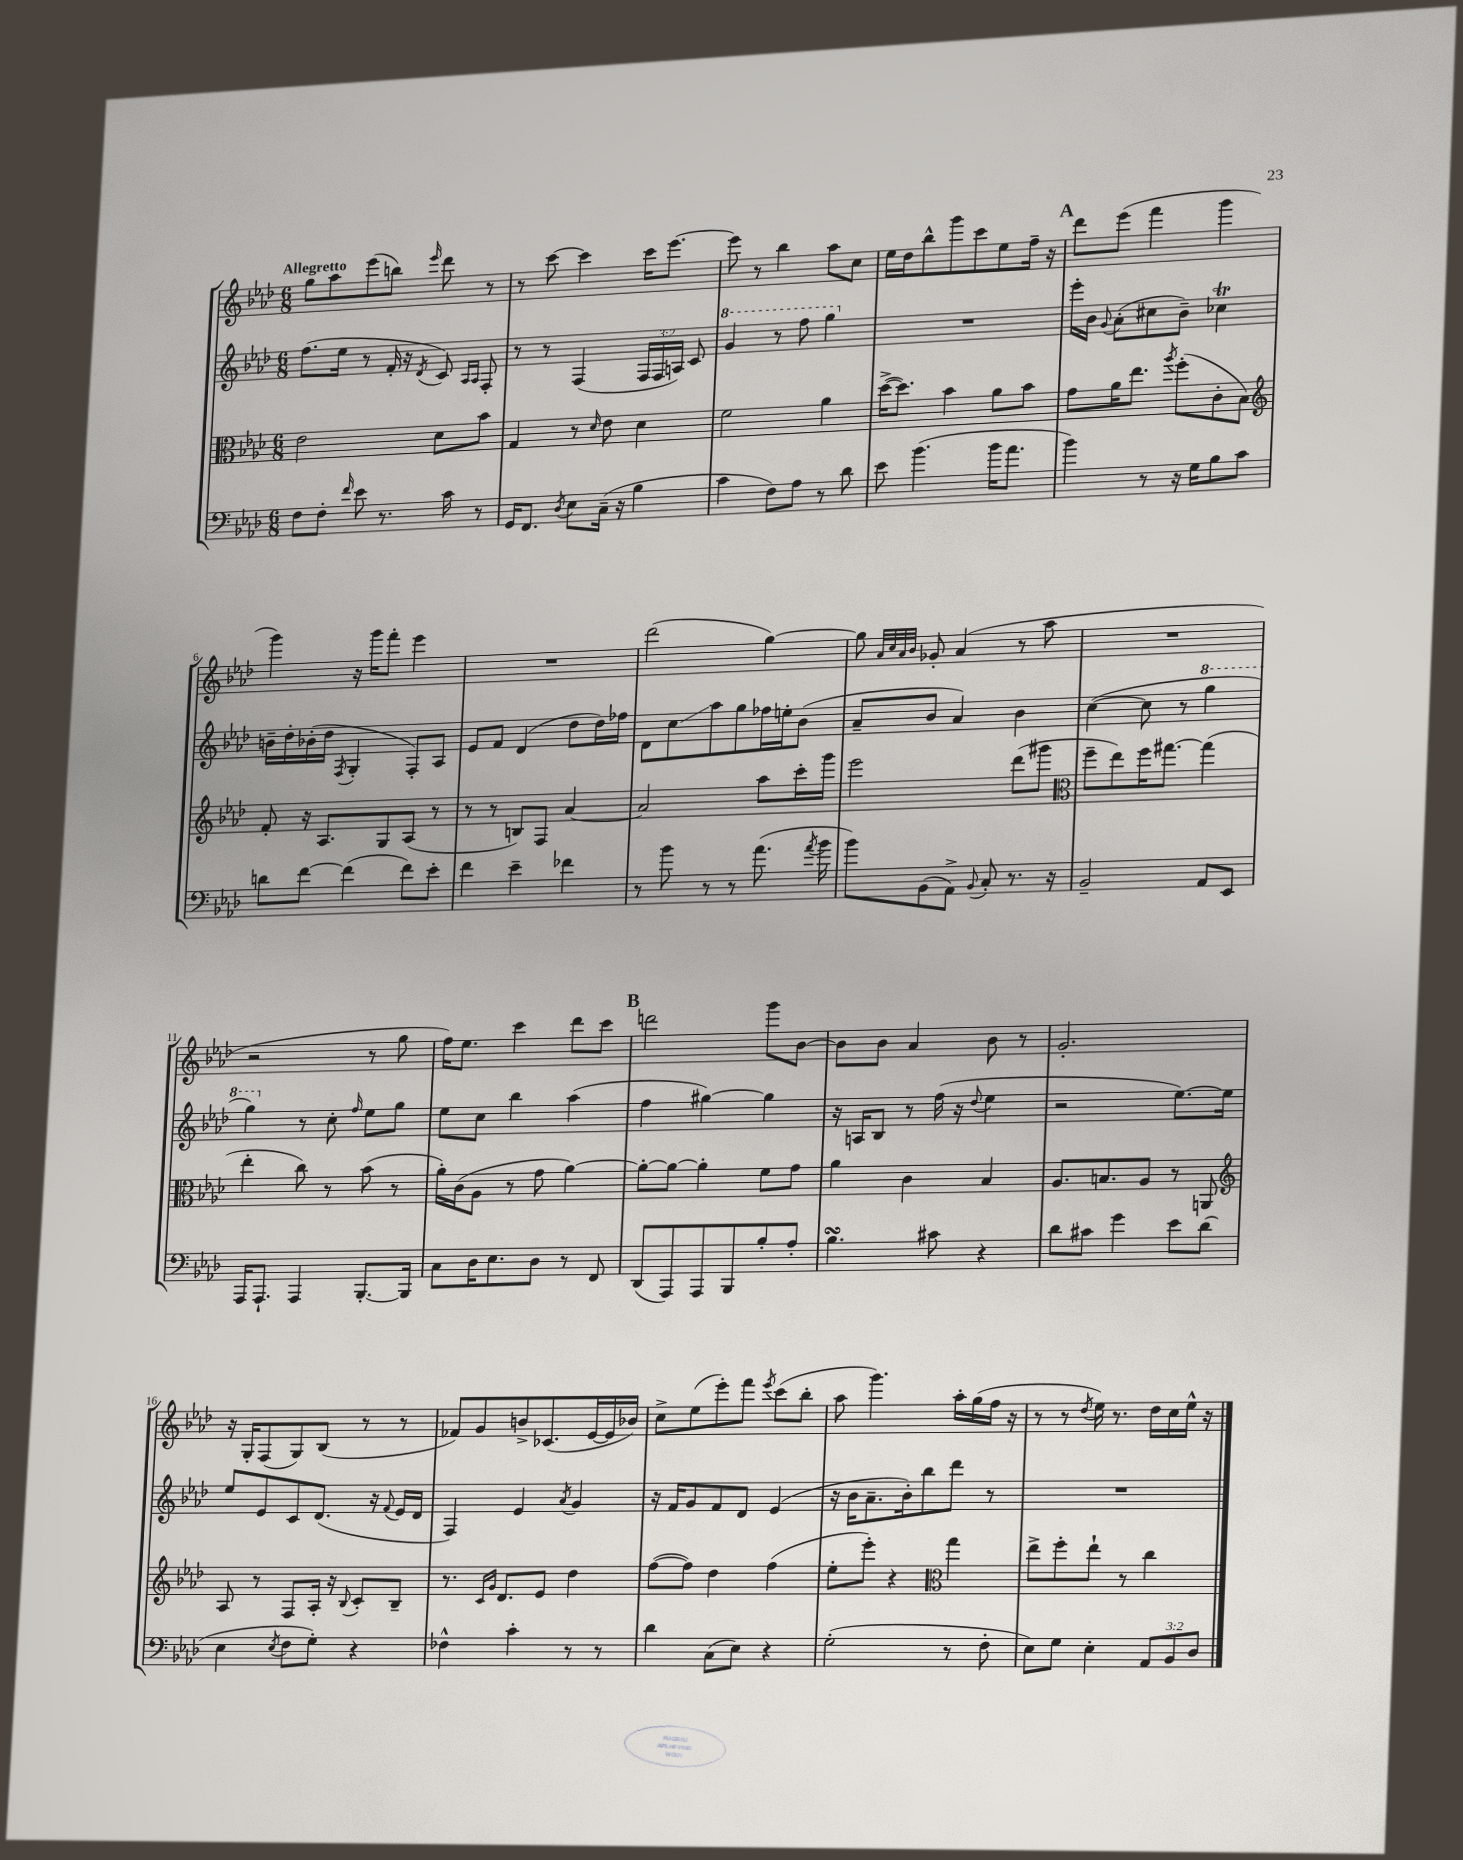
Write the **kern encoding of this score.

**kern	**kern	**kern	**kern
*staff4	*staff3	*staff2	*staff1
*clefF4	*clefC3	*clefG2	*clefG2
*k[b-e-a-d-]	*k[b-e-a-d-]	*k[b-e-a-d-]	*k[b-e-a-d-]
*M6/8	*M6/8	*M6/8	*M6/8
8F	2e-	(8.ff	8gg
8F'	.	.	8aa-
.	.	16ee-	.
16qqf	.	.	.
8e-	.	8r	(8eee-
8.r	.	16f'	8bb)
.	.	16r	.
.	.	8qd-	16qqeee-
.	8d-	8c)	8ddd-
16c	.	.	.
.	.	16qqA-	.
.	.	16qqA-	.
8r	8b-	8F'	8r
=	=	=	=
16GG	4G	8r	8r
8.FF	.	.	.
.	.	8r	[8ccc
8qD-	.	.	.
8E-	8r	(4F	4ccc]
.	16qqd-	.	.
(16C~	8e-	.	.
16r	.	.	.
4B-	4d-	24F	16ccc
.	.	24F	.
.	.	.	[8.eee-
.	.	24A)	.
.	.	8c	.
=	=	=	=
4c	2f	4gg	8eee-]
.	.	.	8r
8F)	.	8r	4bb-
8A-	.	8fff	.
8r	4a-	4ggg	8aa-
8d-	.	.	8cc
=	=	=	=
8e-	([16dd-^	2.r	16ee-
.	8.dd-])	.	16dd-
(4.b-	.	.	8bb-^^
.	4b-	.	8ggg
.	.	.	8ccc
16b-	8a-	.	8ee-
8.a-	.	.	.
.	8b-	.	16ff~
.	.	.	16r
=	=	=	=
4b-)	8g	16eee-'	8ddd-
.	.	16b-	.
.	.	8qqg	.
.	16a-	(8a-'	(8eee-
.	8.ee-	.	.
8r	.	8cc#	4fff
.	8qaa-	.	.
16r	(8ff'	8b-~)	.
16G	.	.	.
8B-	8c'	4cc-	4ggg
8c	8B-)	.	.
=	=	=	=
*	*clefG2	*	*
8d	8f'	16b~	4ggg)
.	.	16dd-'	.
[8f	16r	(16b-'	.
.	8.A-	16dd-	.
.	.	8qF	.
(4f]	.	4G'	16r
.	.	.	16ggg
.	8G	.	8fff'
8f)	(8A-	8F')	4eee-
8e-'	8r	8A-	.
=	=	=	=
4f	8r	8e-	2.r
.	8r	8f	.
4e-~	8B)	(4d-	.
.	8F	.	.
4f-	[4a-	8dd-	.
.	.	16dd-)	.
.	.	16ff-	.
=	=	=	=
8r	2a-]	8d-	(2ddd-
8b-	.	8cc	.
8r	.	8aa-	.
8r	.	8gg	.
(8.a-	8aa-	16ff-	[4gg)
.	.	16ee'	.
.	16ccc'	(8b-	.
8qa-	.	.	.
16b-	16ggg	.	.
=	=	=	=
8b-)	2eee-	8a-~	8gg]
.	.	.	32qqa-
.	.	.	32qqcc
.	.	.	32qqa-
.	.	.	32qqb-
(8BB-	.	8b-	8g-'
8AA-^)	.	4a-)	(4a-
8qqBB-	.	.	.
8C'	.	.	.
8.r	(8ddd-	4b-	8r
.	8ggg#	.	8aa-
16r	.	.	.
=	=	=	=
*	*clefC3	*	*
2BB-~	8ff~	([4cc	2.r
.	8ee-)	.	.
.	16ff	8cc]	.
.	[8.gg#	.	.
.	.	8r	.
8AA-	(4gg#]	4ggg	.
8EE-	.	.	.
=	=	=	=
16AAA-	4ee-'	4ggg)	2r
8.AAA-`	.	.	.
4AAA-	8cc)	8r	.
.	8r	8cc'	.
.	.	16qqff	.
[8.BBB-'	(8b-	8ee-	8r
.	8r	8gg	8gg
16BBB-]	.	.	.
=	=	=	=
8C	16a-')	8ee-	16ff)
.	(16c	.	8.ee-
16D-	8A-	8cc	.
8.E-	.	.	.
.	8r	4bb-	4ccc
8D-	8g	.	.
8r	[4a-)	(4aa-	8ddd-
8FF	.	.	8ccc
=	=	=	=
(8DD-	8a-'_	4ff	2ddd
8AAA-)	8a-_	.	.
8AAA-	4a-']	[4gg#)	.
8BBB-	.	.	.
8B-'	8f	4gg#]	8ggg
8A-'	8g	.	[8b-
=	=	=	=
4.B-	4a-	16r	8b-]
.	.	16A	.
.	.	8B-	8b-
.	4c	8r	4a-
8c#	.	(16ff	.
.	.	16r	.
.	.	8qqdd-	.
4r	4B-	4ee-	8b-
.	.	.	8r
=	=	=	=
8d-	8.A-	2r	2.g'
8c#	.	.	.
.	8.B	.	.
4g	.	.	.
.	8A-	.	.
8e-	8r	[8.ee-)	.
(8d-	8AA	.	.
.	.	16ee-]	.
=	=	=	=
*	*clefG2	*	*
4E-	8A-	8ee-	16r
.	.	.	16G'
.	8r	8e-	(8F
8qE-	.	.	.
8F	8F	8c	8G)
8G')	16A-'	(8.d-	(8B-
.	16r	.	.
.	8qqB-	.	.
4r	8c'	.	8r
.	.	16r	.
.	.	8qqf	.
.	8B-~	16e-	8r
.	.	16d-	.
=	=	=	=
4F-^^	8.r	4F)	8f-)
.	.	.	8g
.	16qqc	.	.
.	16qqg	.	.
.	8.d-	.	.
4c'	.	4e-	8b^
.	8e-	.	(8.c-
.	.	8qa-	.
8r	4dd-	4g	.
.	.	.	[16e-
8r	.	.	16e-]
.	.	.	16b-)
=	=	=	=
4d-	([8ff	16r	8cc^
.	.	16f	.
.	8ff])	8g	(8ee-
(8C	4dd-	8f	8eee-')
8E-)	.	8d-	8fff
.	.	.	8qeee-
4r	(4ff	(4e-	(8ccc
.	.	.	8bb-'
=	=	=	=
(2G'	8ee-'	16r	8aa-
.	.	16b-	.
.	8eee-')	8.a-~	4.ggg)
.	4r	.	.
.	.	16b-')	.
.	.	8bb-	.
*	*clefC3	*	*
8r	4gg	8ddd-	16aa-'
.	.	.	(16gg
8F'	.	8r	16ff
.	.	.	16r
=	=	=	=
8E-)	8ee-^	2.r	8r
8G	8ff'	.	8r
.	.	.	8qdd-
4E-'	8ee-`	.	16ee-)
.	.	.	8.r
.	8r	.	.
12AA-	4cc	.	16dd-
.	.	.	16cc
12BB-	.	.	.
.	.	.	16ee-^^
12D-	.	.	.
.	.	.	16r
==	==	==	==
*-	*-	*-	*-
